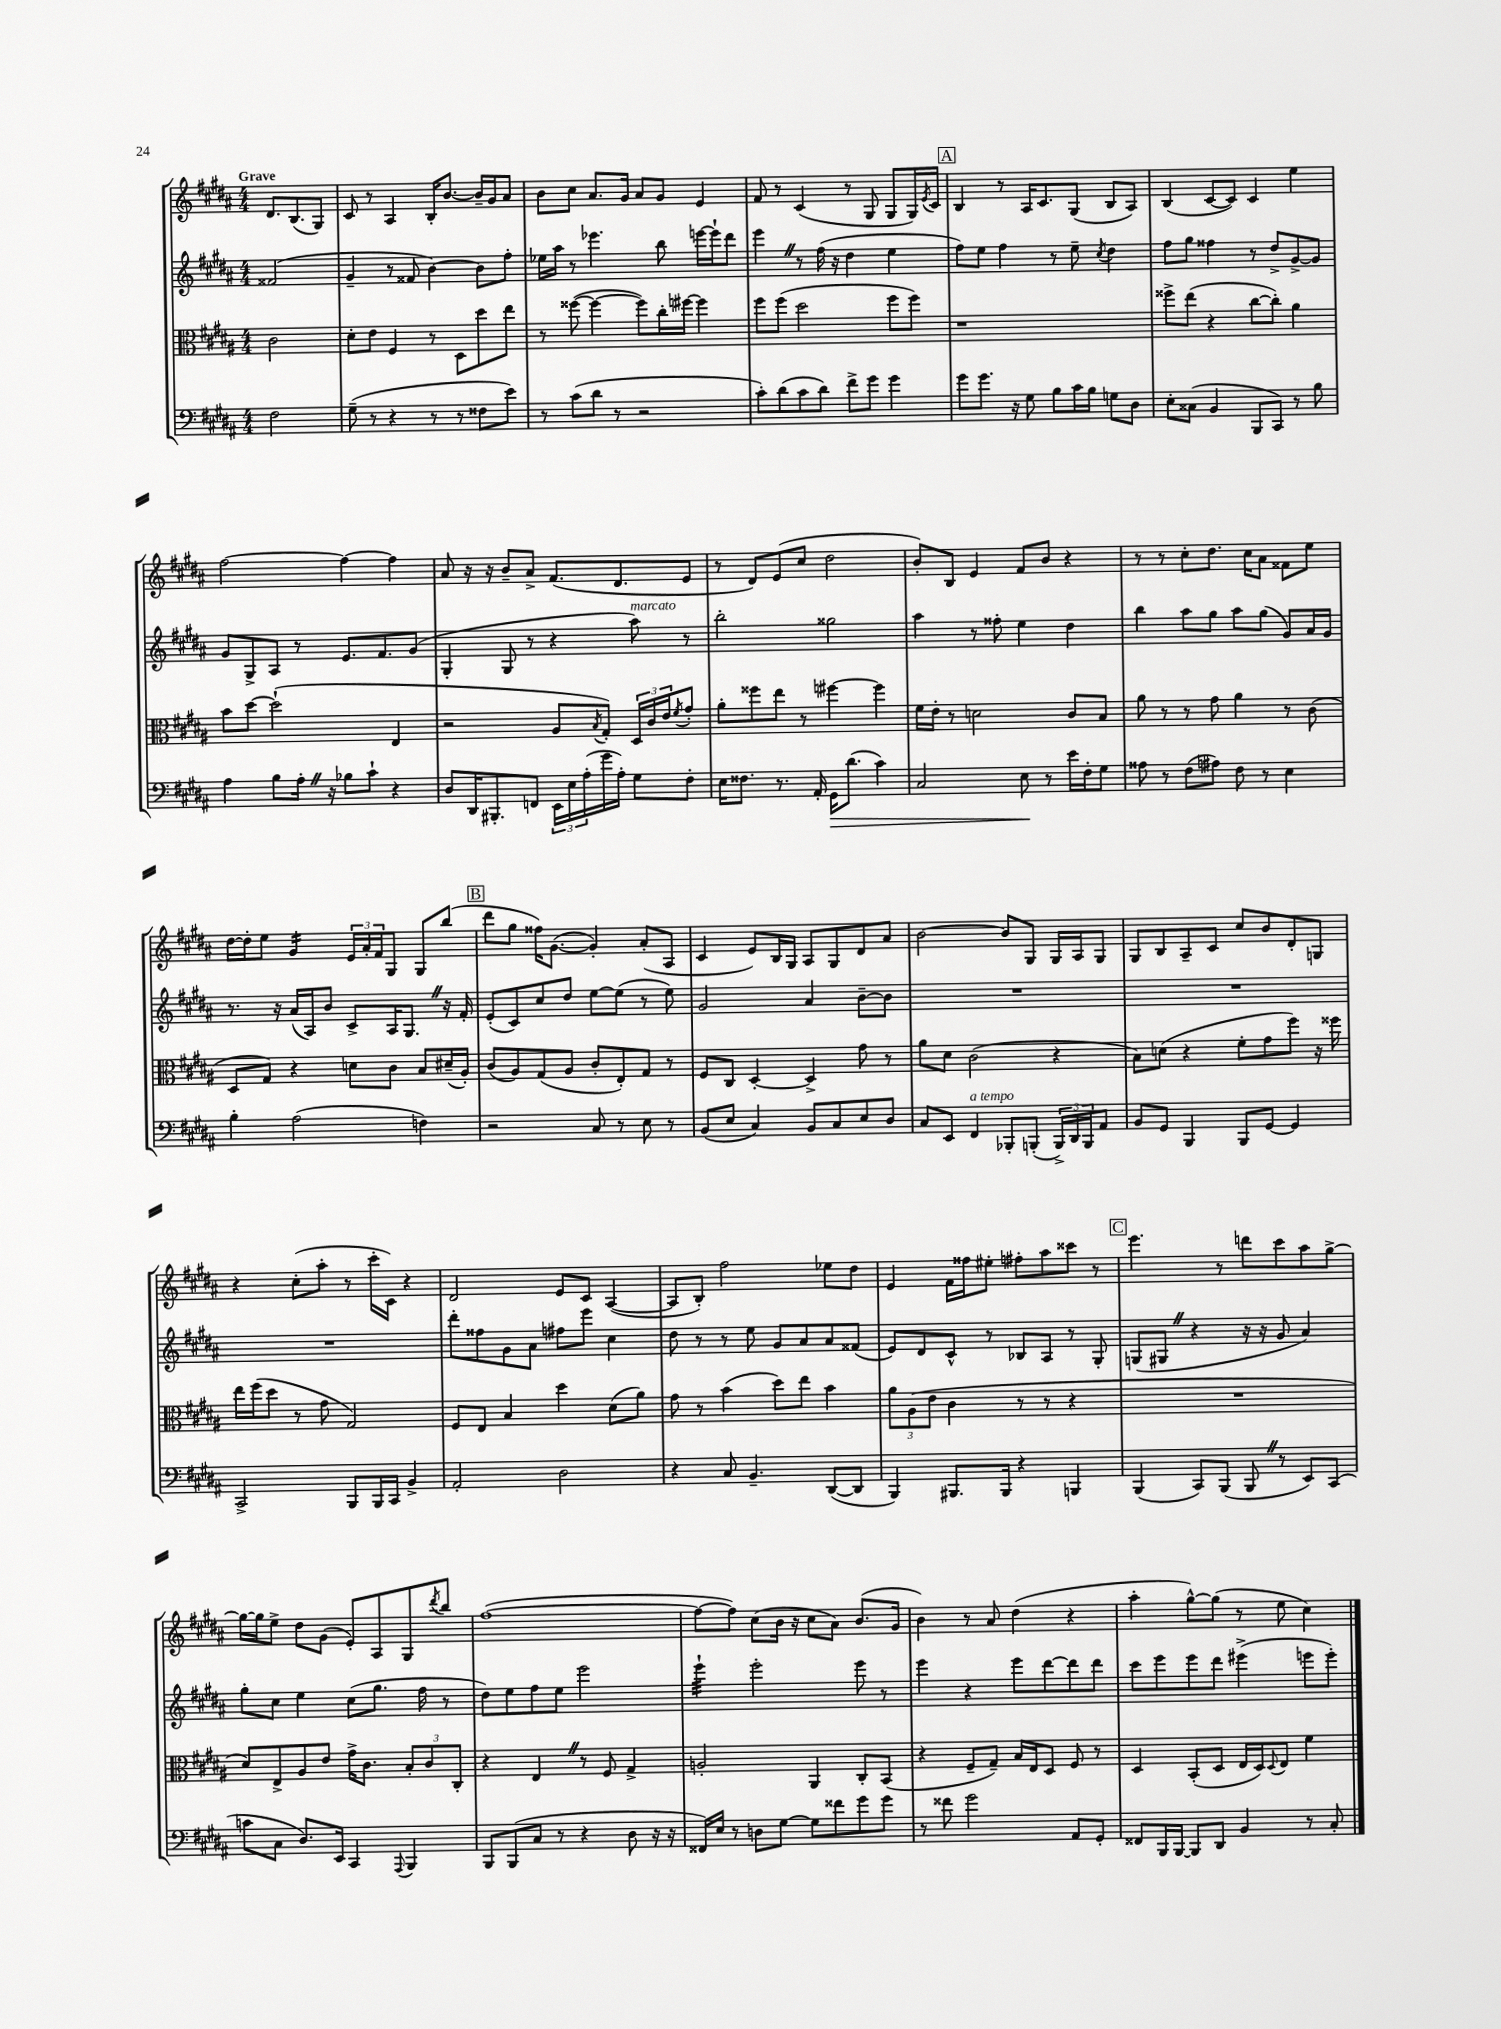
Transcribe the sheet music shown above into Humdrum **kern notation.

**kern	**kern	**kern	**kern
*staff4	*staff3	*staff2	*staff1
*clefF4	*clefC3	*clefG2	*clefG2
*k[f#c#g#d#a#]	*k[f#c#g#d#a#]	*k[f#c#g#d#a#]	*k[f#c#g#d#a#]
*M4/4	*M4/4	*M4/4	*M4/4
2F#	2c#	(2f##	8.d#
.	.	.	(8.B
.	.	.	8G#)
=	=	=	=
(8G#~	8d#'	4g#~	8c#
8r	8e	.	8r
4r	4F#	8r	4A#
.	.	8f##	.
8r	8r	[4b)	16B'
.	.	.	[8.b
8r	8D#	.	.
8F##	8dd#	8b]	16b~]
.	.	.	16g#
8e)	8ee	8ff#'	8a#
=	=	=	=
8r	8r	16ee-	8b
.	.	16aa#	.
(8c#	([8ff##	8r	8cc#
8d#	4ff##_	4.eee-	8.a#
8r	.	.	.
.	.	.	16g#
2r	8ff##])	.	8a#
.	16cc#'	8bb	8g#
.	[16ff#	.	.
.	4ff#]	[16eee	4e
.	.	16eee`]	.
.	.	8ddd#	.
=	=	=	=
8c#')	8ff#	4eee	8f#
(8d#	(8ff#	.	8r
8c#	2dd#	8r	(4c#
8d#)	.	(16ff#	.
.	.	16r	.
8f#^	.	4dd#	8r
8g#	.	.	8G#
4g#	8ff#	4ee	8G#
.	8ff#)	.	16G#)
.	.	.	8qe
.	.	.	16c#
=	=	=	=
8g#	1r	8ff#)	4B
8.g#	.	8ee	.
.	.	4ff#	8r
16r	.	.	.
8G#	.	.	16A#
.	.	.	8.c#
8B	.	8r	.
16c#	.	8ee~	(8G#
16B	.	.	.
.	.	8qcc#	.
8G	.	4dd#	8B
8D#	.	.	8A#)
=	=	=	=
8E'	8ff##^	8ff#	(4B
(8C##	(8ee	8gg#	.
4BB	4r	4ff##	[8c#
.	.	.	8c#])
8BBB	[8cc#	8r	4c#
8CC#)	8cc#'])	8dd#^	.
8r	4a#	[8g#^	4ee
8B	.	8g#]	.
=	=	=	=
4A#	8b	8g#	[2ff#
.	[8dd#	8G#^	.
8B	(2dd#`]	8A#	.
16A#'	.	8r	.
16r	.	.	.
8B-	.	8.e	4ff#_
8c#`	.	.	.
.	.	8.f#	.
4r	4E	.	4ff#]
.	.	(8g#	.
=	=	=	=
8D#	2r	4G#'	8a#
16DD#	.	.	16r
8.BBB#'	.	.	16r
.	.	8G#	8b~
8FF	.	8r	8a#^
24EE	8A#	4r	(8.f#
24E	.	.	.
(24A#'	.	.	.
.	8qB	.	.
16g#	8G#')	.	.
16A#')	.	.	8.d#
8G#	24D#	8aa#)	.
.	24c#	.	.
.	24e	.	.
.	8qf#	.	.
8F#'	8g#'	8r	8e
=	=	=	=
16E	8a#'	2bb'	8r
8.F##	.	.	.
.	8ff##	.	8d#)
8.r	8ee	.	(8e
.	8r	.	8cc#
16AA#'	.	.	.
16GG#	[4ff#	2gg##	2dd#
(8.d#	.	.	.
4c#)	4ff#]	.	.
=	=	=	=
2C#	16f#	4aa#	8b')
.	16e'	.	.
.	8r	.	8B
.	2d	8r	4e
.	.	8ff##'	.
8E	.	4ee	8f#
8r	.	.	8b
16e	8c#	4dd#	4r
16F#'	.	.	.
8G#	8B	.	.
=	=	=	=
8A##	8a#	4bb	8r
8r	8r	.	8r
(8F#	8r	8aa#	8cc#'
8A#)	8g#	8gg#	8.dd#
8F#	4a#	8aa#	.
.	.	.	16cc#
8r	.	(8gg#	8a#
4E	8r	8g#)	8f##
.	(8c#	16a#	8ee
.	.	16g#	.
=	=	=	=
4B'	8D#	8.r	[16dd#
.	.	.	16dd#']
.	8G#)	.	8ee
.	.	16r	.
(2A#	4r	(16a#	4g#
.	.	16A#)	.
.	.	8b	.
.	8d	8c#^	24e
.	.	.	24a#'
.	.	.	24f#
.	8c#	16A#	8G#
.	.	8.G#	.
4F)	8B	.	8G#
.	(16d#~	16r	(8bb
.	16A#')	16f#'	.
=	=	=	=
2r	(8c#	(8e'	8ddd#
.	8A#)	8c#)	8gg#
.	(8G#	8cc#	16ff##)
.	.	.	([8.g#
.	8A#	8dd#	.
8C#	8c#'	[8ee	4g#'])
8r	8E')	(8ee]	.
8E	8G#	8r	(8a#'
8r	8r	8ee)	8A#
=	=	=	=
(8BB	8F#	2g#	4c#
8E	8C#	.	.
4C#)	[4D#'	.	8e)
.	.	.	16B
.	.	.	16G#
8BB	4D#^]	4a#	8A#
8C#	.	.	8G#
8E	8g#	[8b~	8d#
8D#	8r	8b]	8a#
=	=	=	=
8C#	8a#	1r	[2b
8EE	8d#	.	.
4FF#	(2c#	.	.
8BBB-'	.	.	8b]
(8BBB'	.	.	8G#
24BBB^)	4r	.	16G#
24DD#	.	.	.
.	.	.	16A#
24BBB	.	.	.
8AA#	.	.	8G#
=	=	=	=
8BB	8B)	1r	8G#
8GG#	(8d	.	8B
4BBB	4r	.	8A#~
.	.	.	8c#
8BBB	8f#'	.	8cc#
[8GG#	8g#	.	8b
4GG#]	8ff#)	.	8d#'
.	16r	.	8G
.	16ff##	.	.
=	=	=	=
2CC#^	16ee	1r	4r
.	(16ff#	.	.
.	8dd#	.	.
.	8r	.	(8cc#'
.	8g#	.	8aa#'
8BBB	2G#)	.	8r
16BBB	.	.	16ccc#'
16CC#	.	.	16c#)
4BB^	.	.	4r
=	=	=	=
2AA#'	8F#	8ddd#'	2d#
.	8E	8ff##	.
.	4B	8g#	.
.	.	8a#	.
2D#	4dd#	8ff#	8e
.	.	8eee	8c#
.	(8d#	4cc#	([4A#
.	8a#)	.	.
=	=	=	=
4r	8g#	8dd#	8A#]
.	8r	8r	8B')
8C#	(4b	8r	2ff#
4.BB~	.	8ee	.
.	8dd#)	8g#	.
.	8ee	8a#	.
([8DD#	4b	8a#	8ee-
8DD#]	.	(8f##	8dd#
=	=	=	=
4BBB)	12a#	8e)	4e
.	(12A#	.	.
.	.	8d#	.
.	12e	.	.
8.BBB#	4c#	8c#^^	16f#
.	.	.	16ff##
.	.	8r	8ee#'
16BBB#	.	.	.
4r	8r	8B-	8ff#'
.	8r	8A#	8aa#
4BBB	4r	8r	8ccc##
.	.	8G#'	8r
=	=	=	=
(4BBB	1r	(8G	4.eee
.	.	8G#	.
8CC#)	.	4r	.
(8BBB	.	.	8r
8BBB	.	16r	8ddd
.	.	16r	.
8r	.	8g#	8ccc#
8EE)	.	4a#)	8aa#
(8CC#	.	.	[8gg#^
=	=	=	=
8c	8d#)	8gg#'	16gg#_
.	.	.	16gg#]
8C#	8E^	8cc#	8ee^
8.D#)	8A#	4ee	8dd#
.	8e	.	(8g#
16EE	.	.	.
4CC#	16g#^	(8cc#	8e')
.	8.c#	.	.
.	.	8.gg#	8A#
8qqAAA#	.	.	.
4BBB	12B'	.	8G#
.	.	16ff#	.
.	12c#	.	.
.	.	.	8qddd#
.	.	8r	8bb
.	12C#'	.	.
=	=	=	=
8BBB	4r	8dd#)	([1ff#
(8BBB	.	8ee	.
8C#	4E	8ff#	.
8r	.	8ee	.
4r	8r	2eee	.
.	8F#	.	.
8D#	4G#^	.	.
16r	.	.	.
16r	.	.	.
=	=	=	=
16FF##)	2A'	4eee`	8ff#_
16E	.	.	.
8r	.	.	8ff#])
8D	.	2eee'	(8cc#
[8G#	.	.	16b
.	.	.	16r
8G#]	4AA#	.	8cc#
8f##	.	.	8a#)
8g#	8C#'	8eee	(8.b
8g#	(8BB	8r	.
.	.	.	16g#
=	=	=	=
8r	4r	4eee	4b)
8f##	.	.	.
2g#	8F#~	4r	8r
.	8G#~)	.	8a#
.	16B	8eee	(4dd#
.	16E	.	.
.	8D#	[8ddd#	.
8AA#	8F#	8ddd#]	4r
8GG#'	8r	8ddd#	.
=	=	=	=
8FF##	4D#	8ccc#	4aa#'
16BBB	.	8eee	.
[16BBB	.	.	.
8BBB]	(8BB'	8eee	[8gg#^^)
8DD#	8D#	8ddd#	(8gg#]
4BB	16E	(4eee#^	8r
.	16D#)	.	.
.	8qqD#	.	.
.	8E	.	8ee
8r	4f#	8eee	4cc#)
8C#'	.	8eee')	.
==	==	==	==
*-	*-	*-	*-
